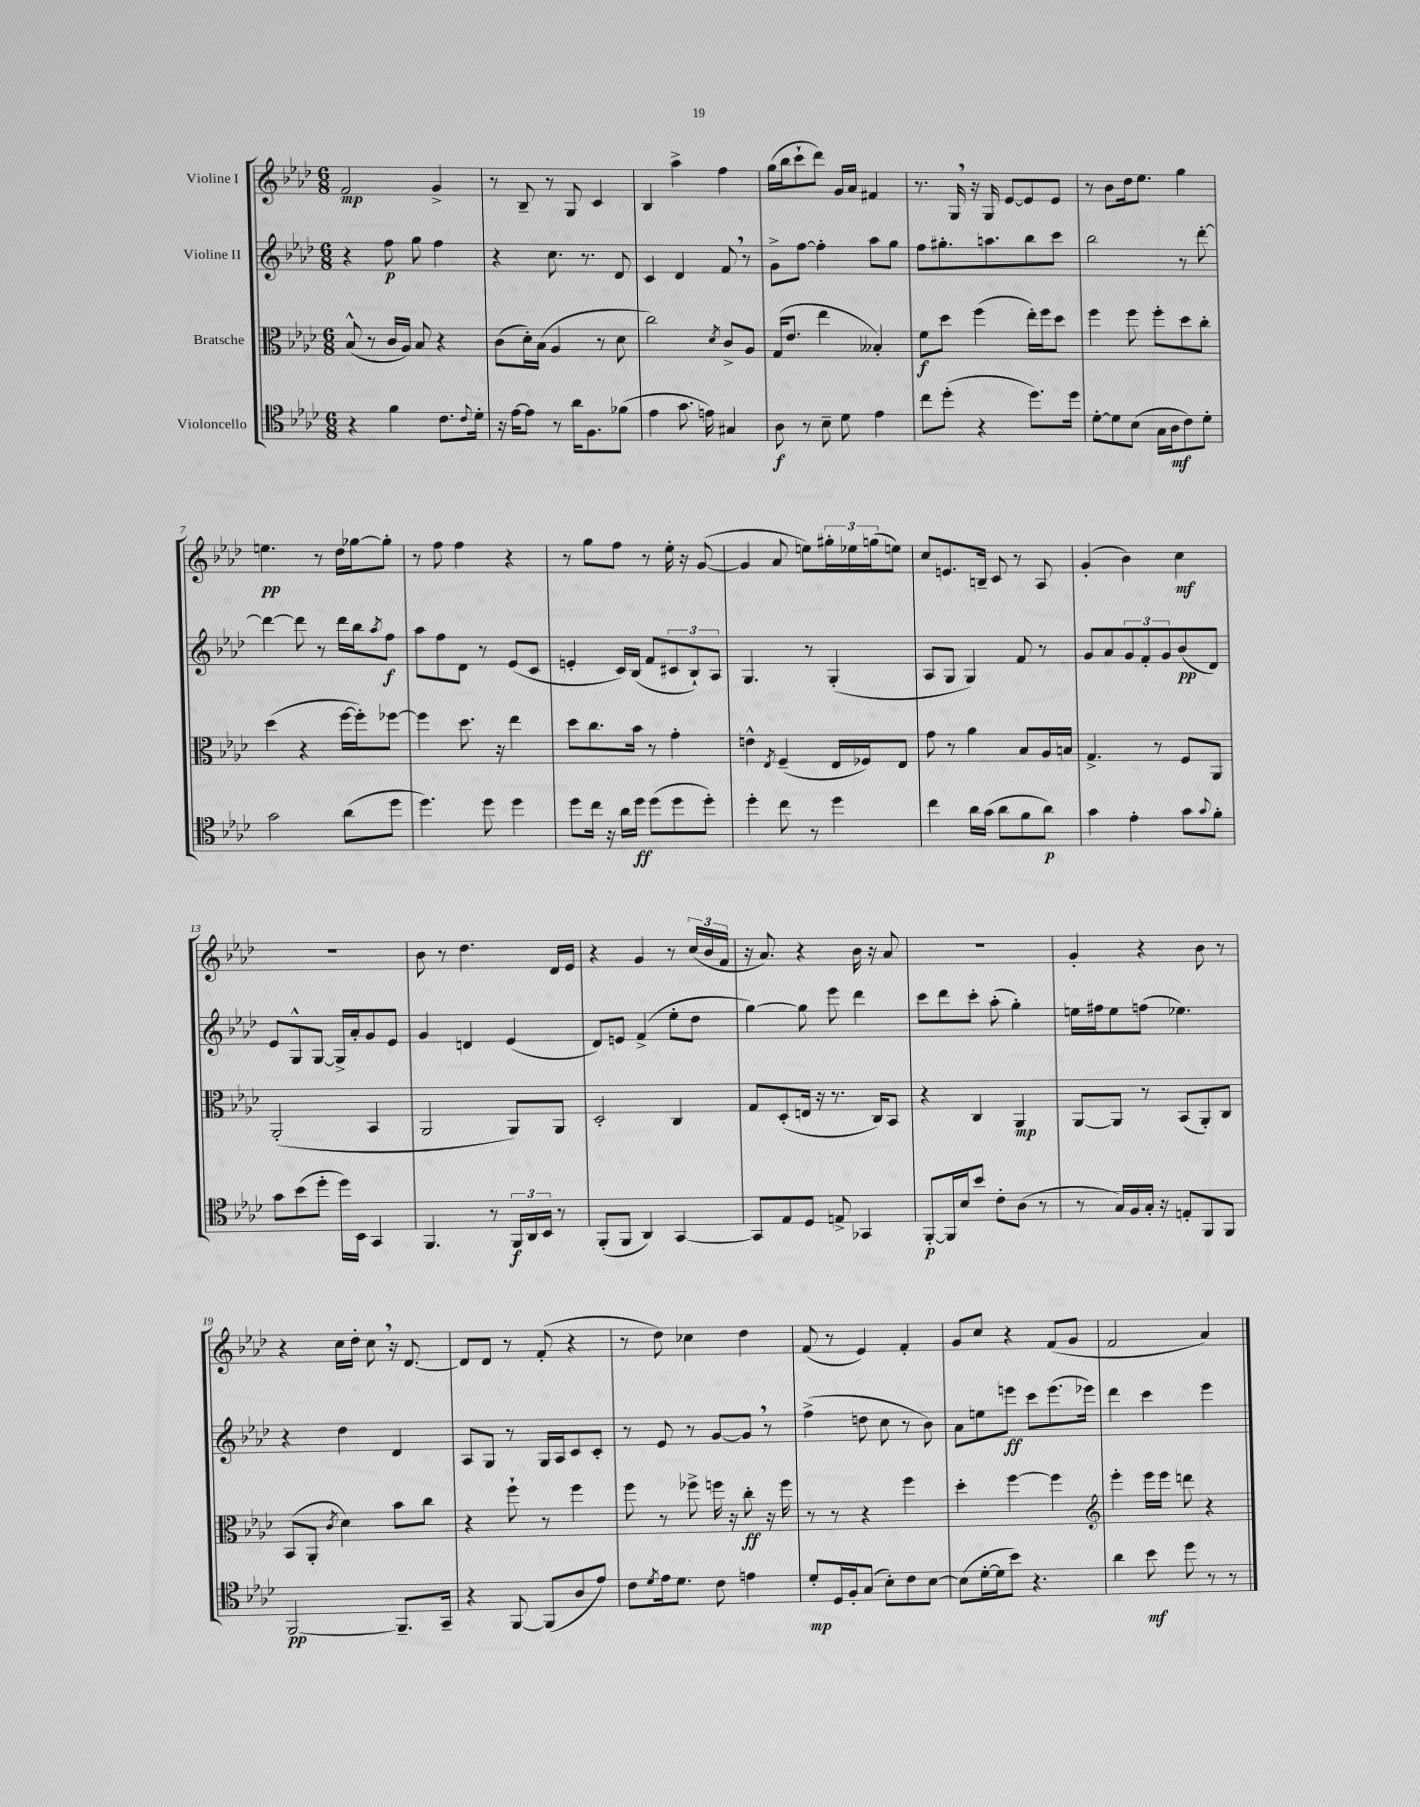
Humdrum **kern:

**kern	**kern	**kern	**kern
*staff4	*staff3	*staff2	*staff1
*clefC4	*clefC3	*clefG2	*clefG2
*k[b-e-a-d-]	*k[b-e-a-d-]	*k[b-e-a-d-]	*k[b-e-a-d-]
*M6/8	*M6/8	*M6/8	*M6/8
4r	(8B-^^/	4r	2f/
.	8r	.	.
4f\	16c/LL	8ff\	.
.	16A-/JJ)	.	.
.	8B-/	8gg\	.
8.c\L	4r	4ff\	4g^/
8qqc/	.	.	.
16d-'\Jk	.	.	.
=	=	=	=
16r	(8c\L	4r	8r
[16e-\LK	.	.	.
8e-\]J	16d-'\L)	.	8B-~/
.	(16B-\JJ	.	.
8r	4A-/	8.cc\	8r
16a-\LK	.	.	8G/
8.F\	.	8.r	.
.	8r	.	4c/
(8f-\J	8d-\	8d-/	.
=	=	=	=
4e-\	2cc\)	4c/	4B-/
8.g\	.	4d-/	4aa-^\
16e\)	.	.	.
.	8qd-/	.	.
4G#/	8c^/L	8f/	4ff\
.	8A-/J	8r	.
=	=	=	=
8A-\	(16G/LK	8g^\L	(16gg\LL
.	8.e-/J	.	16bb-\J
8r	.	[8ff\J	8ccc`\
8B-~\	4ee-\	4ff'\]	8ddd-\J)
8d-\	.	.	16g/LL
.	.	.	16a-/JJ
4e-\	4B--'/)	8aa-\L	4f#/
.	.	8gg\J	.
=	=	=	=
8cc\L	8f\L	8ff\L	8.r
(8dd-'\J	8dd-\J	8.gg#'\	.
.	.	.	16G/
4r	(4ff\	.	16r
.	.	8.aa\	16G/
.	.	.	[8e-/L
8.dd-\L)	16ee-'\LL)	8bb-\	8e-/]
.	16ff\J	.	.
.	8dd-\J	8ccc\J	8e-/J
16dd-\Jk	.	.	.
=	=	=	=
[8d-'\L	4ff\	2bb-\	8r
8d-\]	.	.	8b-\L
(8B-\J	8ff\	.	16dd-\k
.	.	.	8.ee-\J
16G\LL	8ff'\L	.	.
16A-\J	.	.	.
8c\)	8dd-\	8r	4gg\
8d-'\J	8cc'\J	[8ddd-'\	.
=	=	=	=
2g\	(4dd-\	4ddd-\_	4.ee\
.	4r	8ddd-\]	.
.	.	8r	8r
(8a-\L	[16ff\LL	16ddd-\LL	16dd-\LL
.	16ff'\]J)	16bb-\J	[16gg-\J
.	.	8qaa-/	.
8dd-\J	[8ff-\J	8ff\J	8gg-'\]J
=	=	=	=
4.dd-\)	4ff-\]	8aa-\L	8r
.	.	8ff\	8ff\
.	8.dd-\	8d-\J	4ff\
8dd-\	.	8r	.
.	16r	.	.
4dd-\	4ee-\	(8e-/L	4r
.	.	8c/J	.
=	=	=	=
8dd-\L	8dd-\L	4e'/	8r
16cc\Jk	8.cc\	.	8gg\L
16r	.	.	.
16a-\LL	.	16c/LL)	8ff\J
16dd-\JJ	16b-\Jk	(16B-/JJ	.
(8dd-\L	8r	8f/L	8r
8dd-\	4g'\	12c#/	16ee-'\
.	.	.	16r
.	.	12B-`/)	.
8dd-'\J)	.	.	([8g/
.	.	12A-/J	.
=	=	=	=
4dd-'\	4e^^\	4.G/	4g/]
.	8qE-/	.	.
8cc\	(4F~/	.	8a-/
8r	.	8r	8ee\L)
4dd-\	16E-/LL	(4G'/	24gg#'\L
.	.	.	24ee-\
.	16F-/J)	.	.
.	.	.	(24gg\J
.	8E-/J	.	8ee\J)
=	=	=	=
4cc\	8g\	8A-/L	8cc/L
.	8r	8G/J	8.e/
16a-\LL	4a-\	4G/)	.
(16g\JJ	.	.	16B~/Jk
8a-\L	.	.	8c/
8f\	8B-/L	8f/	8r
8a-\J)	16A-/L	8r	8A-/
.	16B/JJ	.	.
=	=	=	=
4g\	4.G^/	8g/L	(4g'/
.	.	8a-/	.
4e-'\	.	12g/	4b-\)
.	.	12f'/	.
.	8r	.	.
.	.	12g/	.
8g\L	8F/L	(8b-/	4cc\
8qqg/	.	.	.
8f'\J	8AA-/J	8d-/J)	.
=	=	=	=
8g\L	(2AA-'/	8e-/L	2.r
(8b-\	.	8G^^/	.
8dd-'\J	.	[8G/J	.
16dd-\LL)	.	16G^/]LL	.
16BB-\JJ	.	16a-'/J	.
4GG/	4BB-/	8g/	.
.	.	8e-/J	.
=	=	=	=
4.FF/	2AA-/	4g/	8b-\
.	.	.	8r
.	.	4d/	4.dd-\
8r	.	.	.
24FF/LL	8AA-/L)	(4e-/	.
24AA-/	.	.	.
24BB-/JJ	.	.	.
8r	8AA-/J	.	16d-/LL
.	.	.	16e-/JJ
=	=	=	=
(8FF'/L	2D-'/	8d-/L)	4r
8FF/J	.	8e/J	.
4AA-/)	.	(4f^/	4g/
[4GG/	4C/	8ee-'\L	8r
.	.	8dd-\J	(24cc/LL
.	.	.	24b-/
.	.	.	24f/JJ
=	=	=	=
8GG/]L	8G/L	[4gg\)	16r
.	.	.	8.a-/)
8E-/	(8D-'/	.	.
8D-/J	16E/Jk	8gg\]	4r
.	16r	.	.
8E^/	8.r	8eee-\	.
4GG-/	.	4ddd-\	16b-\
.	16C/LK)	.	16r
.	8BB-/J	.	8a-/
=	=	=	=
[8FF'/L	4r	8ccc\L	2.r
16FF/]L	.	8ddd-\	.
16B-/J	.	.	.
8b-/J	4C/	8ccc'\J	.
8c'\L	.	(8aa-'\	.
(8A-\J	4AA-/	4gg'\)	.
8r	.	.	.
=	=	=	=
8r	[8AA-/L	16ee\LL	4g'/
.	.	16ff#\J	.
16G/LL)	8AA-/]J	8ee\	.
16F/	.	.	.
16G'/JJ	8r	(8ff\J	4r
16r	.	.	.
8E'/L	(8BB-/L	4.ee-\)	.
8FF/	8AA-'/)	.	8b-\
8FF/J	8C/J	.	8r
=	=	=	=
[2FF/	(8BB-/L	4r	4r
.	8AA-'/J	.	.
.	8qc/	.	.
.	4d-\)	4dd-\	16cc\LL
.	.	.	16dd-'\JJ
.	.	.	8cc\
8.FF~/]L	8b-\L	4d-/	16r
.	.	.	[8.d-/
.	8cc\J	.	.
16GG~/Jk	.	.	.
=	=	=	=
4r	4r	8A-/L	8d-/]L
.	.	8G/J	8d-/J
[8FF/	8ff`\	8r	8r
(8FF/]L	8r	16G/LL	(8f'/
.	.	16A-/J	.
8A-/	4ff\	8c/	4r
8e-/J)	.	8c'/J	.
=	=	=	=
8c\L	8ff\	8r	8r
8qd-/	.	.	.
16e-\k	8r	8e-/	8dd-\)
8.d-\J	.	.	.
.	8ff-^\	8r	4cc-\
8c\	16ff\	[8g/L	.
.	16r	.	.
4e\	8cc'\	8g/]J	4dd-\
.	16r	8r	.
.	16ff\	.	.
=	=	=	=
8d-'/L	8r	(4ff^\	(8f/
16D-/L	8r	.	8r
16F'/J	.	.	.
(8G/J	4r	8dd\	4e-/)
8B-'\L)	.	8cc\	.
8c\	4ff\	8r	4f'/
[8B-\J	.	8b-\)	.
=	=	=	=
(8B-\]L	4dd-'\	8a-\L	8g/L
[16d-'\L	.	8ee\	8cc/J
16d-\]J	.	.	.
8b-\J)	[4ff\	8eee\J	4r
4.r	.	8ccc\L	.
.	4ff\]	(8.eee\	(8f/L
.	.	.	8g/J
.	.	16eee-\Jk)	.
=	=	=	=
*	*clefG2	*	*
4a-\	4eee-'\	4ddd-\	2f/
8b-\	16eee-\LL	4ccc\	.
.	16eee-\JJ	.	.
8dd-\	8ddd\	.	.
8r	4r	4eee-\	4a-/)
8r	.	.	.
==	==	==	==
*-	*-	*-	*-
